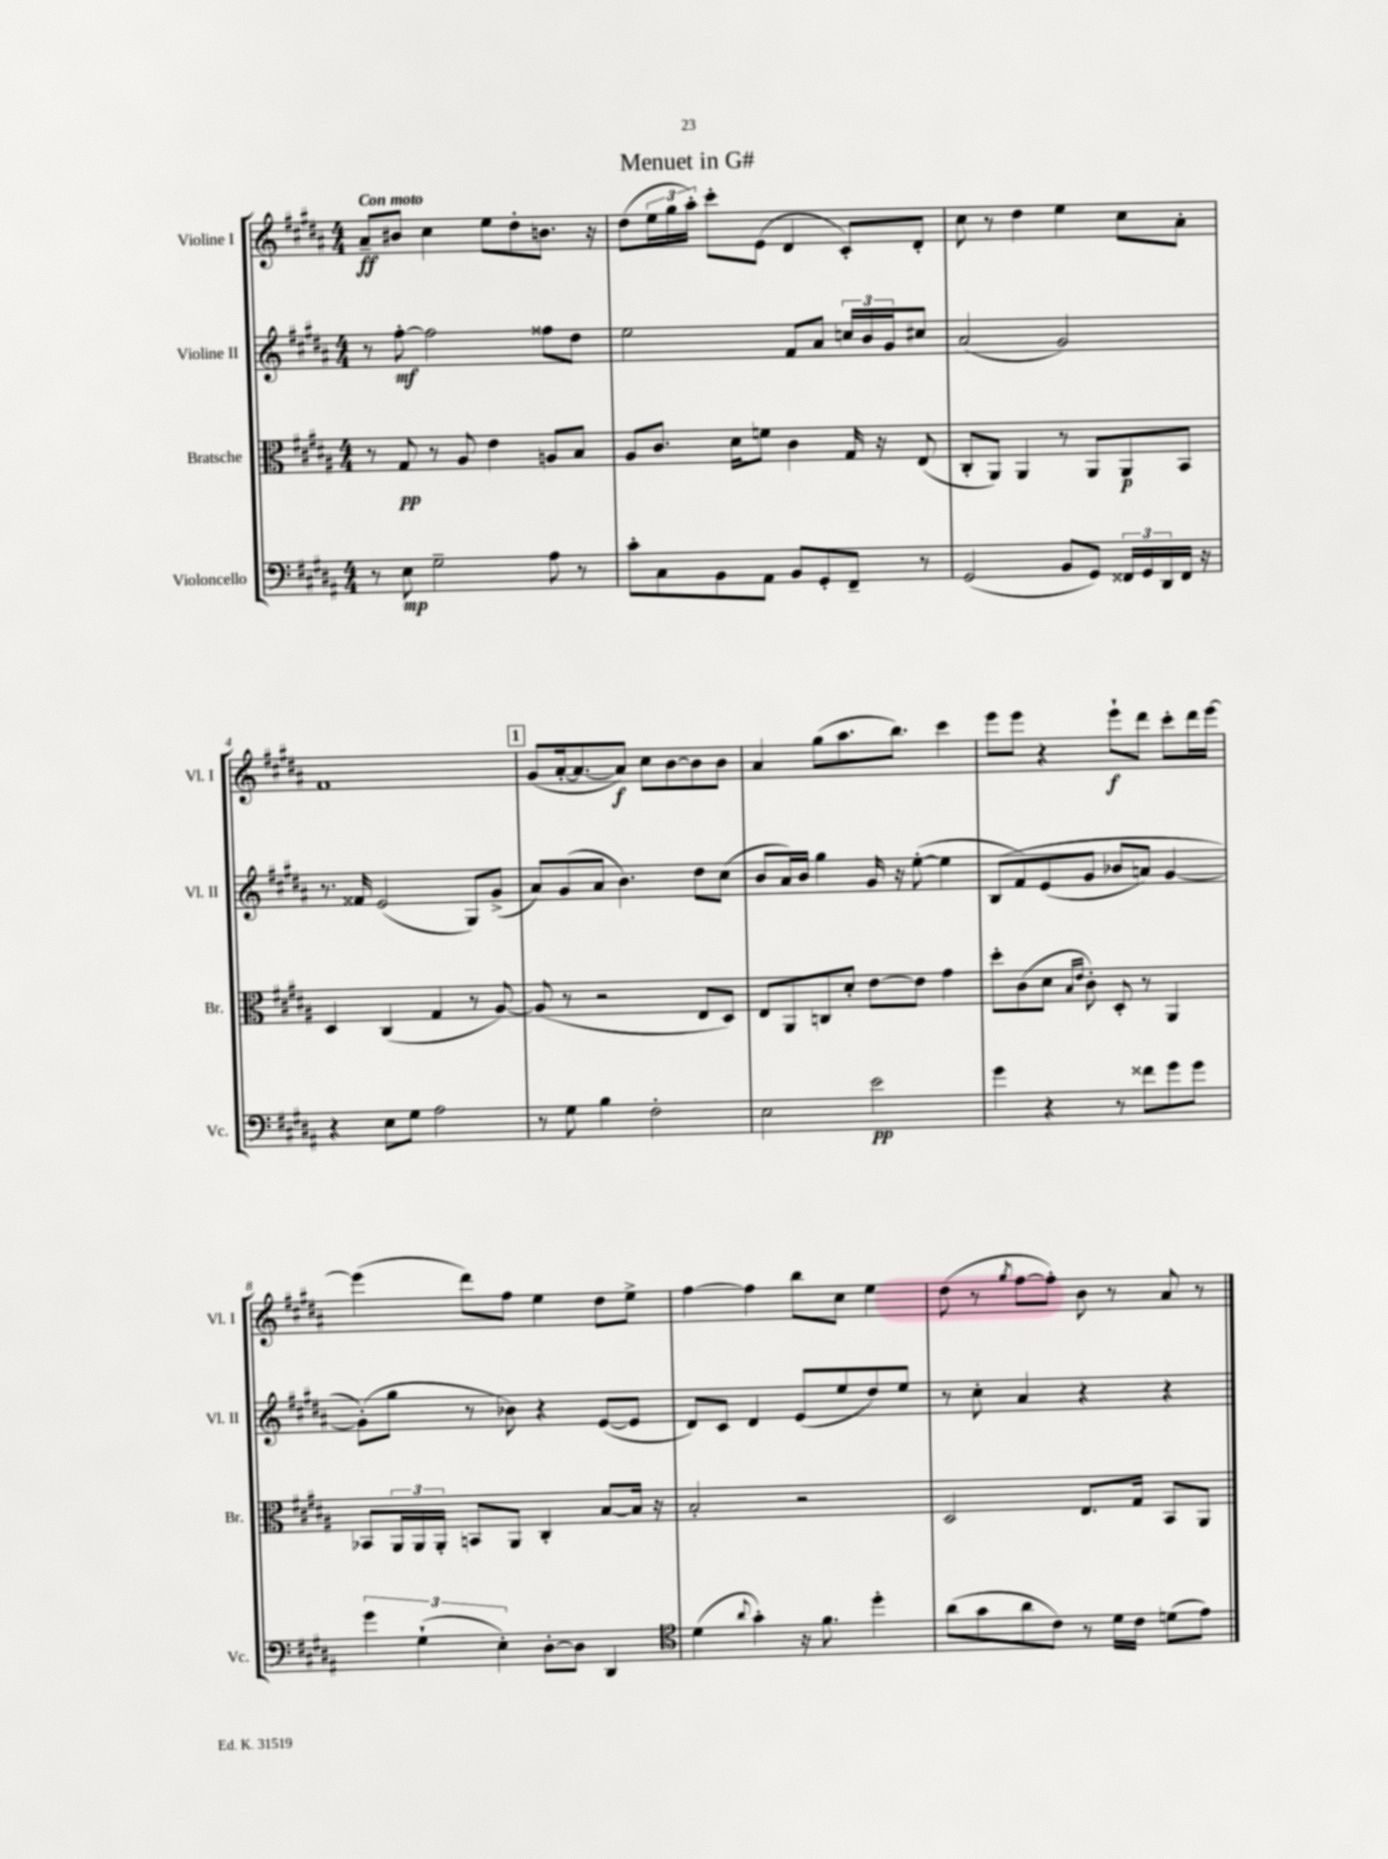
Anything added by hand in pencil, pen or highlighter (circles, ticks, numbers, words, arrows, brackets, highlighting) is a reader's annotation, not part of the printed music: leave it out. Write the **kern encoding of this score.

**kern	**kern	**kern	**kern
*staff4	*staff3	*staff2	*staff1
*clefF4	*clefC3	*clefG2	*clefG2
*k[f#c#g#d#a#]	*k[f#c#g#d#a#]	*k[f#c#g#d#a#]	*k[f#c#g#d#a#]
*M4/4	*M4/4	*M4/4	*M4/4
8r	8r	8r	8a#~/L
8E\	8G#/	[8ff#'\	8b#/J
2G#~\	8r	2ff#\]	4cc#\
.	8A#/	.	.
.	4e\	.	8ee\L
.	.	.	8dd#'\
8A#\	8A/L	8ff##\L	8.b\J
8r	8B/J	8dd#\J	.
.	.	.	16r
=	=	=	=
8c#'\L	8A#/L	2ee\	(8dd#\L
8C#\	8.c#/J	.	24ee\L
.	.	.	24gg#\
.	.	.	24aa#'\JJ)
8BB\	.	.	8ccc#'\L
.	16d#\LK	.	.
8AA#\J	8f\J	.	(8e\J
8BB/L	4c#\	8f#/L	4d#/
8GG#'/	.	8a#/J	.
8FF#~/J	16G#/	24cc/LL	8c#'/L)
.	.	24b/	.
.	16r	.	.
.	.	24g#/J	.
8r	(8E/	8cc#/J	8d#'/J
=	=	=	=
(2GG#/	8C#'/L	(2a#/	8cc#\
.	8AA#/J)	.	8r
.	4AA#/	.	4dd#\
8BB/L	8r	2g#/)	4ee\
8GG#/J)	8AA#/L	.	.
24FF##/LL	8AA#/	.	8cc#\L
24GG#/	.	.	.
24DD#/	.	.	.
16FF##/JJ	8BB/J	.	8a#'\J
16r	.	.	.
=	=	=	=
4r	4D#/	8.r	1f#
.	.	16f##/	.
8E\L	(4C#/	(2e/	.
8G#\J	.	.	.
2A#\	4G#/	.	.
.	8r	8G#/L)	.
.	[8A#/)	(8g#^/J	.
=	=	=	=
8r	(8A#/]	8a#/L)	(8g#/L
8G#\	8r	(8g#/	[16a#'/k
.	.	.	8.a#/_
4B\	2r	8a#/J	.
.	.	4.b\)	8a#/]J)
2F#'\	.	.	8cc#\L
.	.	.	[8b\
.	8E/L	8dd#\L	8b\]
.	8D#/J)	(8cc#\J	8b\J
=	=	=	=
2E\	8E/L	8b/L	4a#/
.	8AA#/	16a#/L)	.
.	.	16b/JJ	.
.	8C/	4gg#\	(8gg#\L
.	8d#'/J	.	8.aa#\
2e\	[8e\L	16g#/	.
.	.	16r	8.bb\J)
.	8e\]J	([8ee'\	.
.	4g#\	4ee\]	4ccc#\
=	=	=	=
4g#\	8dd#'\L	&(8B/L	8eee\L
.	(8c#\	8f#/)	8eee\J
4r	8d#\J	(8e/	4r
.	16qqB/LL	.	.
.	16qqe/JJ	.	.
.	8c#'\)	8g#/J	.
8r	8D#'/	8b-/L	8eee`\L
8f##\L	8r	8a/J)	8ddd#\J
8g#\	4AA#/	[4g#/	8ccc#'\L
8g#\J	.	.	16ddd#\L
.	.	.	[16eee\JJ
=	=	=	=
6g#\	8BB-/L	(8g#'\]L&)	(4eee\]
.	24AA#/L	8gg#\J	.
(6G#`\	24AA#/	.	.
.	24AA#'/JJ	.	.
.	8BB/L	8r	8ddd#\L)
6E'\)	.	.	.
.	8AA#/J	8b-\)	8ff#\J
[8D#'\L	4C#'/	4r	4ee\
8D#\]J	.	.	.
4DD#/	[8B/L	([8e/L	8dd#\L
.	16B/]Jk	8e/]J	8ee^\J
.	16r	.	.
=	=	=	=
*clefC4	*	*	*
(4d#\	2B'/	8d#/L)	[4ff#\
.	.	8c#/J	.
8qqa#/	.	.	.
4g#'\)	.	4d#/	4ff#\]
16r	2r	(8e/L	8bb\L
8.f#\	.	.	.
.	.	8ee/	8cc#\J
4dd#'\	.	8dd#/)	4ee\
.	.	8ee/J	.
=	=	=	=
(8a#\L	2D#/	8r	(8dd#\
8g#\	.	8cc#'\	8r
.	.	.	8qgg#/
8a#\	.	4a#/	[8ff#\L
8c#\J)	.	.	8ff#'\]J)
8r	8.E/L	4r	8b\
16d#\LL	.	.	8r
16c#\JJ	16G#/Jk	.	.
(8d\L	8BB/L	4r	8a#/
8e\J)	8AA#/J	.	8r
==	==	==	==
*-	*-	*-	*-
